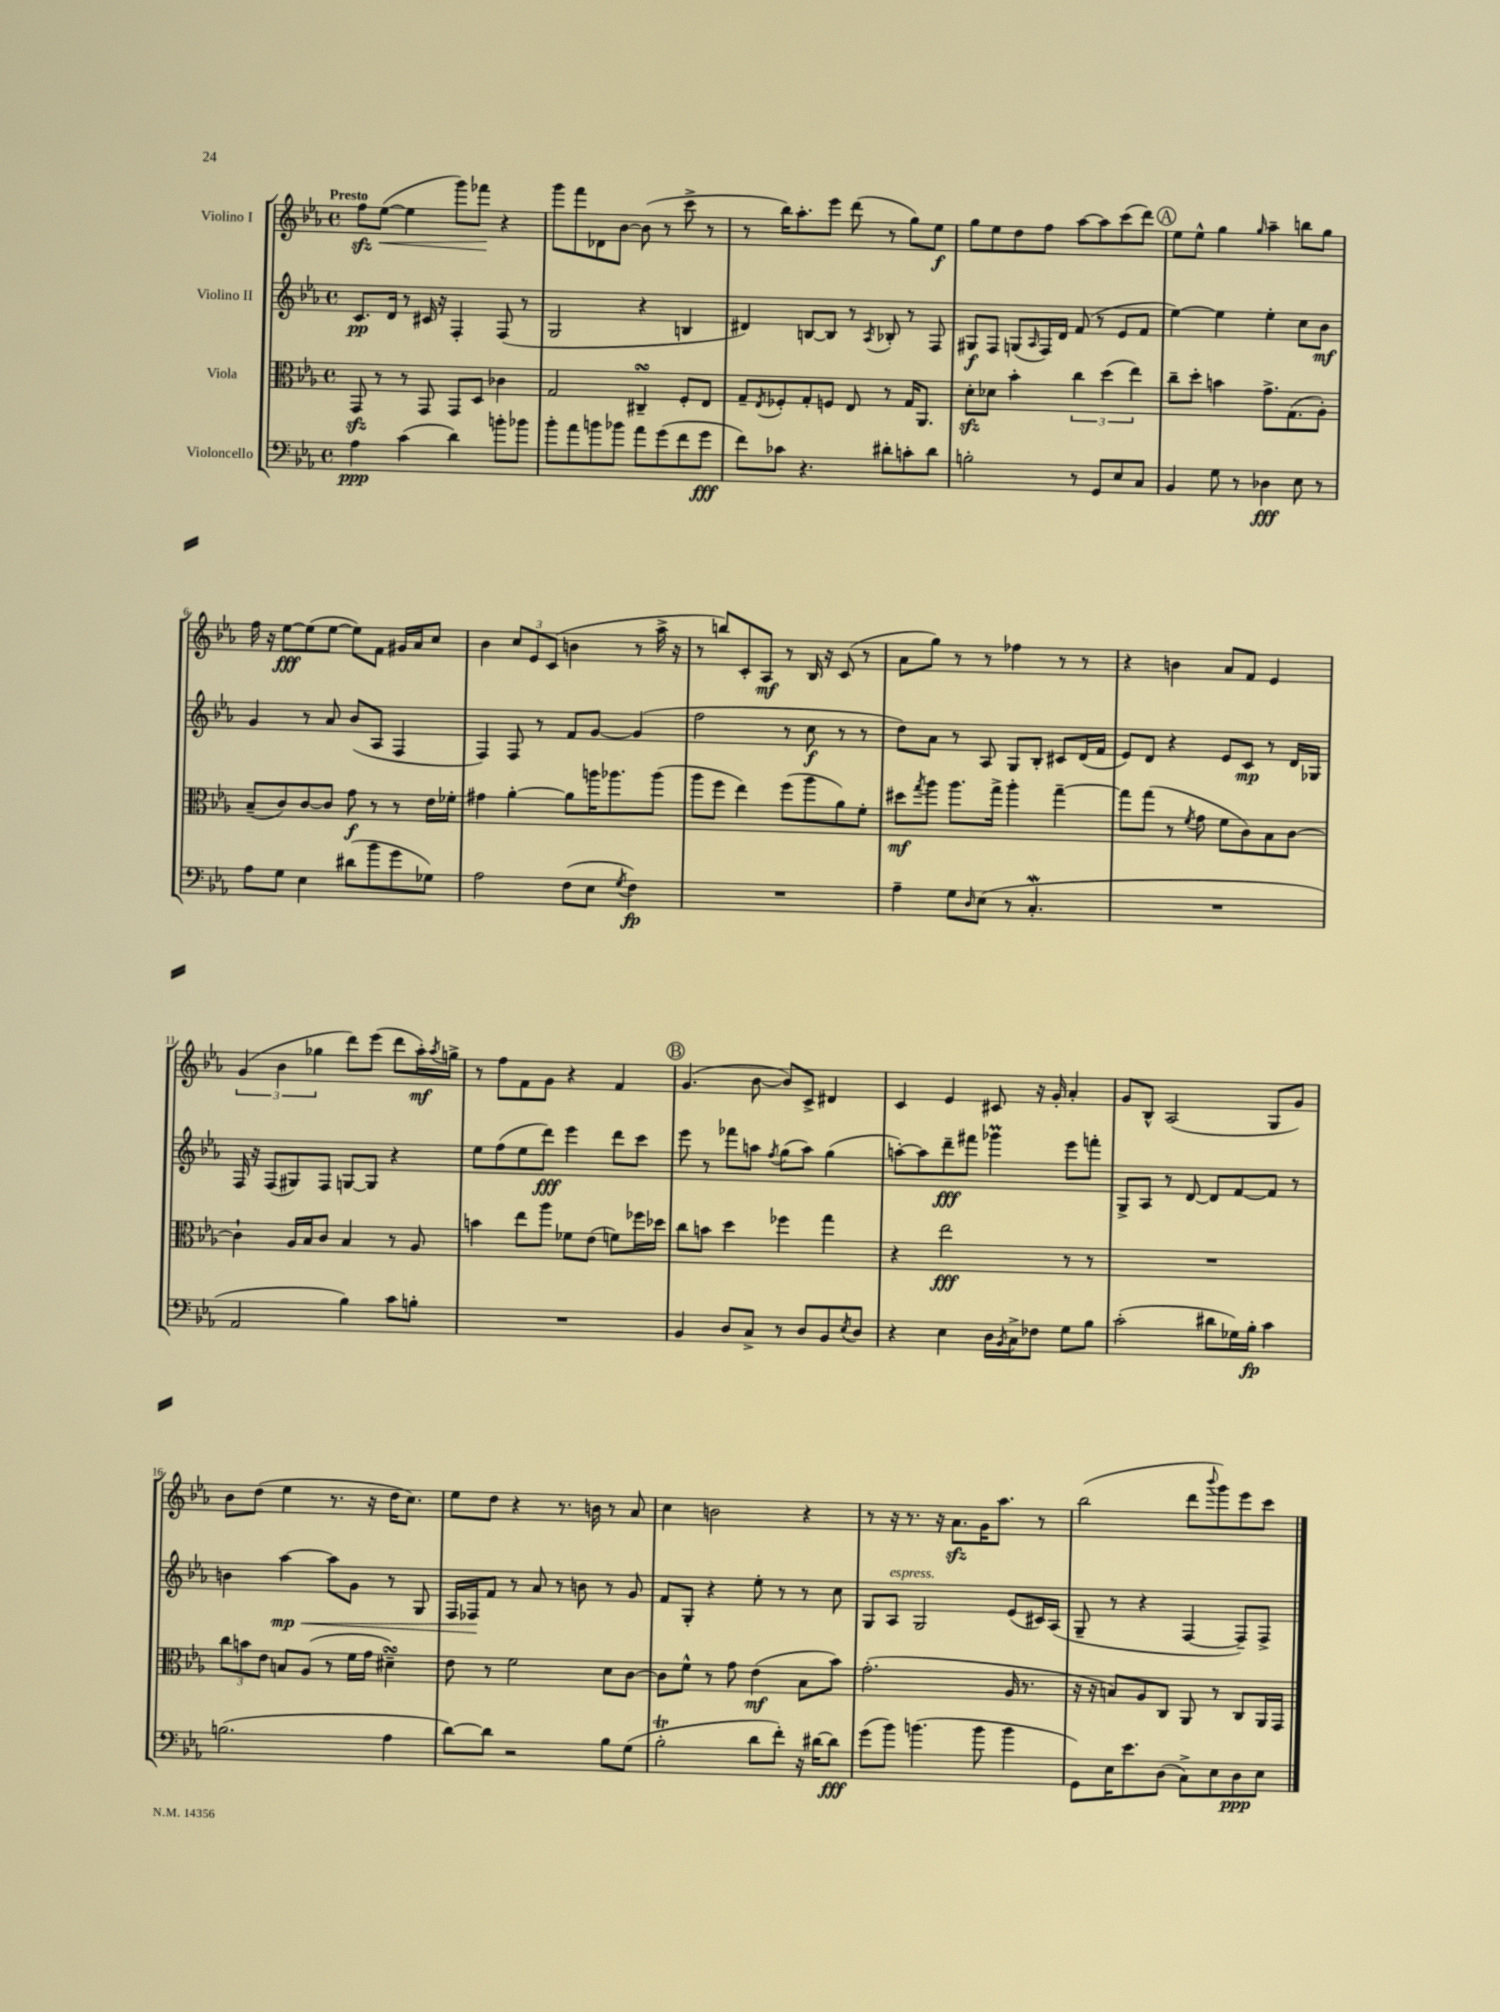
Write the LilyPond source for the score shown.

<<
\new StaffGroup <<
\new Staff = "s0" \with { instrumentName = "Violino I" } {
    \clef treble \key ees \major \defaultTimeSignature \time 4/4 \tempo "Presto"
    f''8\sfz ees''8~\<( ees''4 g'''8) fes'''8\! r4 |
    g'''8 f'''8 des'8 bes'8~ bes'8( r8 c'''8-> r8 |
    r8 bes''16) aes''8.-. ees'''8 d'''8( r8 g''8) ees''8\f |
    g''8 ees''8 d''8 f''8 aes''8~ aes''8 c'''8( d'''8) |
    \mark \markup { \circle "A" } ees''8 ees''8-^ g''4 \grace { g''16 } aes''4-- b''8 g''8 |
    f''16 r16 ees''8~\fff ees''8( ees''8~ ees''8) f'8 gis'16 aes'16 c''8 |
    bes'4 \tuplet 3/2 { c''8 ees'8 c'8( } b'4 r8 aes''16-> r16 |
    r8 b''8) c'8-. aes8\mf r8 bes16 r16 c'8( r8 |
    aes'8 g''8) r8 r8 fes''4 r8 r8 |
    r4 b'4 aes'8 f'8 ees'4 |
    \tuplet 3/2 { g'4( bes'4 ges''4 } d'''8) ees'''8( d'''8 aes''16-.\mf) \acciaccatura { aes''8 } g''16-> |
    r8 f''8 f'8 g'8 r4 f'4 |
    \mark \markup { \circle "B" } g'4.( bes'8~ bes'8) c'8-> dis'4 |
    c'4 ees'4 cis'8 r16 g'16-. aes'4-. |
    g'8 bes8-^ aes2( g8 g'8) |
    bes'8 d''8( ees''4 r8. r16 d''16 c''8.) |
    ees''8 d''8 r4 r8. b'16 r8 aes'8 |
    c''4 b'2 r4 |
    r8 r16 r8. r16 aes'8.\sfz g'16 aes''8. r8 |
    bes''2( d'''8 \appoggiatura { bes'''8 } g'''8) ees'''8 c'''8 \bar "|." |
}
\new Staff = "s1" \with { instrumentName = "Violino II" } {
    \clef treble \key ees \major \defaultTimeSignature \time 4/4
    c'8.\pp d'16 r8 cis'16 r16 f4-. f8( r8 |
    g2 r4 b4 |
    dis'4) b8~ b8 r8 \acciaccatura { aes8 } bes8-. r8 f8 |
    gis8\f f8 g8( \grace { aes16 } f16) d'16 f'8( r8 ees'8 f'8 |
    \mark \markup { \circle "A" } ees''4~) ees''4 ees''4-. c''8 bes'8\mf |
    g'4 r8 aes'8 bes'8( aes8 f4 |
    f4) f8 r8 f'8 g'8~ g'4( |
    f''2 r8 c''8\f r8 r8 |
    d''8) aes'8 r8 aes8 g8 bes8-. cis'8 d'16( f'16 |
    ees'8) d'8 r4 ees'8 c'8\mp r8 d'16 ges16 |
    f16 r16 f8( gis8) f8 g8~ g8 r4 |
    ees''8 f''8( ees''8 d'''8\fff) ees'''4 d'''8 c'''8 |
    \mark \markup { \circle "B" } ees'''8 r8 fes'''8 a''8 \acciaccatura { f''8 } g''8( a''8) g''4( |
    a''8~-.) a''8 d'''8--\fff fis'''8 ges'''4\prall ees'''8 f'''8-. |
    g8-> aes8 r8 d'8~ d'8 f'8~ f'8 r8 |
    b'4 aes''4~\mp\< aes''8 g'8 r8 g8 |
    f16 fes16\! f'8 r8 aes'8 r8 b'8 r8 g'8 |
    f'8 g8-. r4 ees''8-. r8 r8 c''8 |
    g8 aes8^\markup { \italic "espress." } g2 ees'8( cis'16) aes16( |
    g8-- r8 r4 f4~ f8--) f8-> \bar "|." |
}
\new Staff = "s2" \with { instrumentName = "Viola" } {
    \clef alto \key ees \major \defaultTimeSignature \time 4/4
    g,8\sfz r8 r8 g,8 g,8 d8 ces'4 |
    g2 cis4--\turn f8-. ees8 |
    g8-- \acciaccatura { ees8 } fes8-. g8-. f8 ees8 r8 g16 aes,8. |
    d'8-.\sfz des'8 bes'4-. \tuplet 3/2 { c''4 d''4( ees''4) } |
    \mark \markup { \circle "A" } c''8-- d''8-. b'4 g'8.-> g8.( aes8-.) |
    bes8--( c'8) c'8~ c'8 g'8\f r8 r8 ees'16 fes'16-. |
    gis'4 aes'4~-. aes'8 a''16 aes''8. aes''8( |
    aes''8 f''8 ees''4) f''8( aes''8 aes'8) f'8-. |
    dis''8\mf \acciaccatura { g''8 } aes''8 aes''8. g''16-> aes''4-. g''4~-- |
    g''8 g''8( r8 \acciaccatura { f'8 } g'8 f'8 c'8) bes8 c'8~ |
    c'4-! aes16 bes16 c'8 bes4 r8 aes8 |
    b'4 ees''8 aes''8 fes'8 ees'8( f'8) fes''16 des''16 |
    \mark \markup { \circle "B" } c''8 b'8 d''4 fes''4 g''4 |
    r4 ees''2\fff r8 r8 |
    R1 |
    \tuplet 3/2 { c''8 b'8 ees'8 } b8 aes8( r8 f'16 g'16 dis'4--\turn) |
    ees'8 r8 f'2 d'8 c'8~ |
    c'8 f'8-^ r8 g'8 ees'4\mf( bes8 bes'8) |
    g'2.-.( aes16 r8. |
    r16 r16 b8) aes8 c8 aes,8 r8 c8 aes,16 g,16 \bar "|." |
}
\new Staff = "s3" \with { instrumentName = "Violoncello" } {
    \clef bass \key ees \major \defaultTimeSignature \time 4/4
    aes4\ppp c'4( d'4) b'8-. bes'8 |
    bes'8-. aes'8 b'8 bes'8 aes'8 g'8( f'8 g'8\fff |
    f'8) ces'8 r4. dis'8-. c'8-. dis'8 |
    b2-. r8 g,8 ees8 c8 |
    \mark \markup { \circle "A" } bes,4 g8 r8 des4\fff ees8 r8 |
    aes8 g8 ees4 dis'8( bes'8 g'8 ges8) |
    aes2 f8( ees8 \acciaccatura { g8 } f4\fp) |
    R1 |
    aes4-- g8 \grace { d16 } ees8( r8 c4.-.\mordent |
    R1 |
    aes,2 bes4) c'8 b8-. |
    R1 |
    \mark \markup { \circle "B" } bes,4 d8 c8-> r8 d8 bes,8 \acciaccatura { ees8 } d8 |
    r4 ees4 d16 \acciaccatura { bes,8 } c16-> fes8 g8 bes8 |
    c'2-.( dis'8 ges16) bes16-.\fp c'4 |
    b2.( aes4 |
    d'8~) d'8 r2 bes8 g8( |
    bes2-.\trill d'8 f'8-.) r16 dis'16~ dis'8\fff |
    g'8( bes'8) b'4.( b'8 b'4 |
    g,8) ees16 ees'8. d8( c8->) ees8 d8\ppp ees8 \bar "|." |
}
>>
>>
